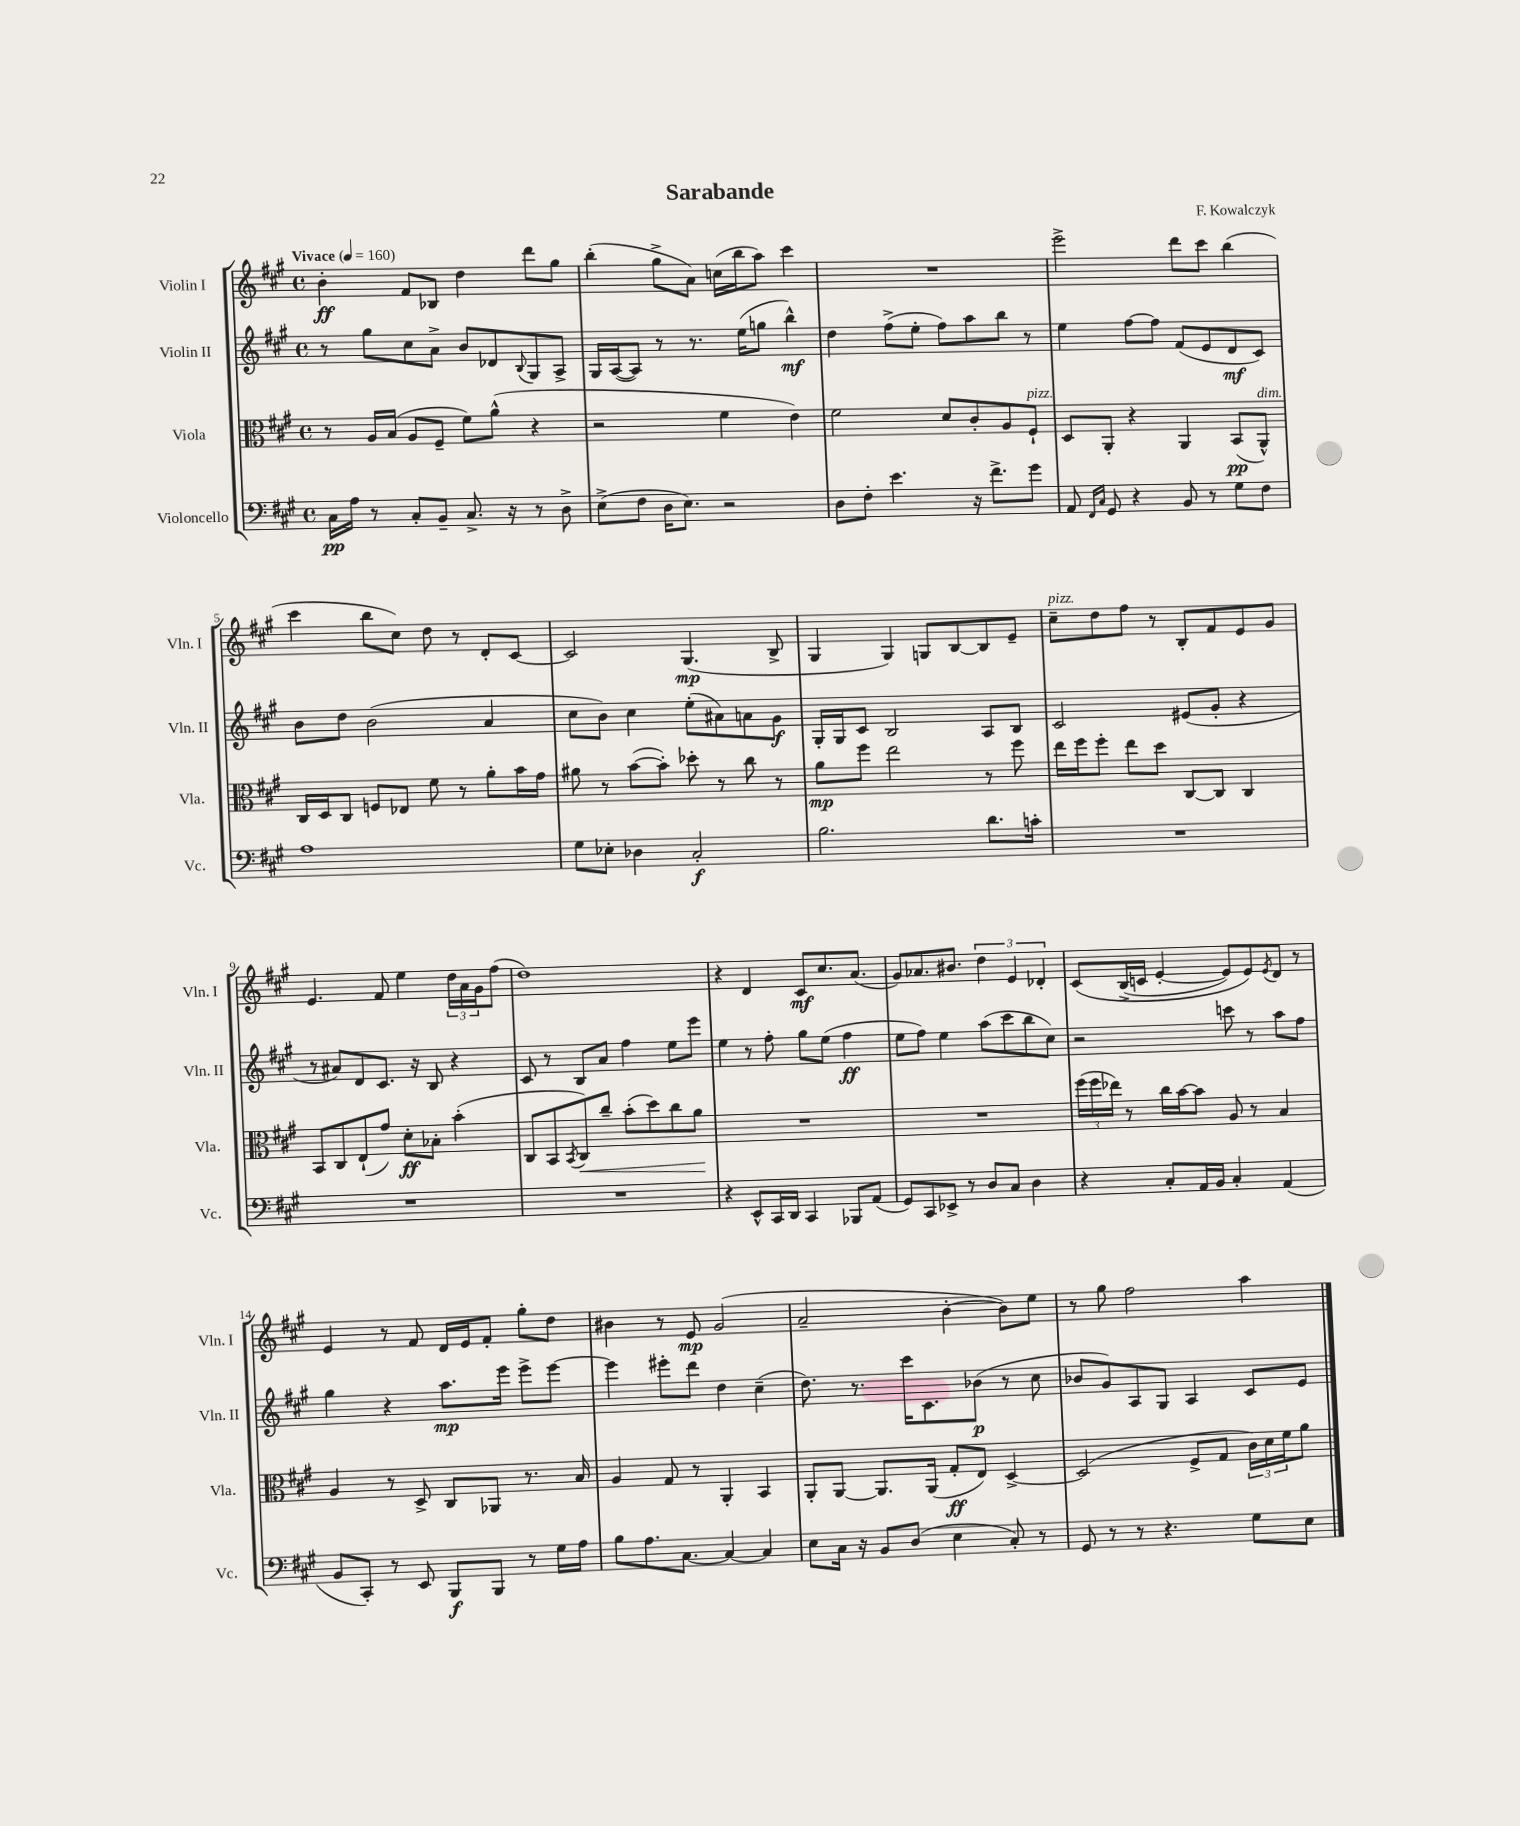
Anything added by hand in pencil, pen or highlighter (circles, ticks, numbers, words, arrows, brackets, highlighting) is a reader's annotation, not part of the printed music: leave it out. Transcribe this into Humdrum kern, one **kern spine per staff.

**kern	**kern	**kern	**kern
*staff4	*staff3	*staff2	*staff1
*clefF4	*clefC3	*clefG2	*clefG2
*k[f#c#g#]	*k[f#c#g#]	*k[f#c#g#]	*k[f#c#g#]
*M4/4	*M4/4	*M4/4	*M4/4
*met(c)	*met(c)	*met(c)	*met(c)
*MM160	*MM160	*MM160	*MM160
16C#	8r	8r	4b'
16A	.	.	.
8r	16A	8gg#	.
.	(16B	.	.
8C#'	8A	8cc#	8f#
8BB~	8F#~	8a^	8B-
8.C#^	8f#)	8b	4dd
.	(8a^^	8d-	.
16r	.	.	.
.	.	8qqB	.
8r	4r	8G#	8ddd
8D^	.	8A^	8gg#
=	=	=	=
(8E^	2r	16G#	(4bb'
.	.	([16A	.
8F#	.	8A])	.
16D	.	8r	8gg#^
8.E)	.	.	.
.	.	8.r	8a)
2r	4f#	.	(16cc
.	.	(16ee	16bb
.	.	8gg	8aa)
.	4e)	4bb^^)	4ccc#
=	=	=	=
8D	2f#	4dd	1r
8F#'	.	.	.
4.e	.	(8ff#^	.
.	.	8ee'	.
.	8d	8ff#)	.
16r	8c#'	8aa	.
8.f#^	.	.	.
.	8A	8bb	.
8g#	8F#`	8r	.
=	=	=	=
8AA	8D	4ee	2eee^
16qqFF#	.	.	.
16qqC#	.	.	.
8GG#	8AA'	.	.
4r	4r	[8ff#	.
.	.	8ff#]	.
8BB	4AA	(8f#	8ddd
8r	.	8e	8ccc#
8G#	(8BB	8d	(4bb
8F#	8AA^^)	8c#)	.
=	=	=	=
1A	16C#	8b	4ccc#
.	16D	.	.
.	8C#	8dd	.
.	8F	(2b	8bb
.	8E-	.	8cc#)
.	8f#	.	8dd
.	8r	.	8r
.	8a'	4a	8d'
.	16b	.	[8c#
.	16g#	.	.
=	=	=	=
8G#	8a#	8cc#	2c#]
8E-'	8r	8b)	.
4D-	([8b	4cc#	.
.	8b'])	.	.
2C#'	8dd-'	(8ee'	(4.G#
.	8r	8a#)	.
.	8cc#	8a	.
.	8r	8g#	8B^
=	=	=	=
2.B	8a	16G#'	4G#
.	.	16G#	.
.	8ff#	8c#	.
.	2ee	2B	4G#)
.	.	.	8G
.	.	.	[8B
8.d	8r	8A	8B]
.	8ff#	8B	8e~
16c'	.	.	.
=	=	=	=
1r	16ee	2c#	8cc#~
.	16ff#	.	.
.	8ff#'	.	8dd
.	8ee	.	8ff#
.	8dd	.	8r
.	[8C#	(8e#	8B'
.	8C#]	8g#'	8f#
.	4C#	4r	8e
.	.	.	8g#
=	=	=	=
1r	8BB	8r	4.e
.	8C#	8a#)	.
.	(8E`	8d	.
.	8g#)	8.c#	8f#
.	8d'	.	4ee
.	.	16r	.
.	8B-'	8B	.
.	(4b'	4r	24dd
.	.	.	24a
.	.	.	24g#
.	.	.	(8ff#
=	=	=	=
1r	8C#	8c#	1dd)
.	8BB	8r	.
.	8qBB	.	.
.	8C#)	8B	.
.	8cc#~	8a	.
.	(8b'	4ff#	.
.	8dd)	.	.
.	8cc#	8ee	.
.	8a	8eee	.
=	=	=	=
4r	1r	4ee	4r
8EE^^	.	8r	4d
16CC#	.	8ff#'	.
16DD	.	.	.
4CC#	.	8gg#	8c#
.	.	(8ee	8.cc#
8BBB-	.	4ff#	.
.	.	.	(8.a
(8AA	.	.	.
=	=	=	=
8GG#)	1r	8ee	8g#)
8CC#	.	8ff#)	8.a-
8EE-^	.	4ee	.
.	.	.	8.b#
8r	.	.	.
8D	.	(8aa	6dd
8C#	.	8ccc#	.
.	.	.	6e
4D	.	8bb	.
.	.	.	6d-'
.	.	8cc#)	.
=	=	=	=
4r	(24ff#	2r	&(8c#
.	24ff#	.	.
.	24ee-)	.	.
.	8r	.	(16B^
.	.	.	16c
8C#'	16cc#	.	[4e'
.	[16b	.	.
16AA	8b]	.	.
16BB	.	.	.
4C#'	8A	8ccc	8e])
.	8r	8r	8e&)
.	.	.	8qe
(4AA	4B	8aa	8d
.	.	8ff#	8r
=	=	=	=
8BB	4A	4gg#	4e
8CC#')	.	.	.
8r	8r	4r	8r
8EE	8D^	.	8f#
8BBB	8C#	8.aa	16d
.	.	.	16e
8BBB	8AA-	.	8f#'
.	.	16eee	.
8r	8.r	8eee^	8gg#'
16G#	.	[8eee	8dd
16A	16B	.	.
=	=	=	=
8B	4A	4eee]	4b#
8.A	.	.	.
.	8G#	8eee#'	8r
[8.C#	.	.	.
.	8r	8ddd	8e
4C#_	4AA'	4dd	(2g#
4C#]	4BB	(4cc#~	.
=	=	=	=
8E	8AA'	8.dd)	2a~
16C#	[8AA	.	.
16r	.	8.r	.
8BB	8.AA]	.	.
(8D	.	16ccc#	.
.	(16AA	8.c#	.
4E	8G#'	.	[4b'
.	8E)	(8b-	.
8C#')	[4D^	8r	8b])
8r	.	8cc#	8ee
=	=	=	=
8GG#	(2D]	8b-	8r
8r	.	8g#)	8gg#
8r	.	8A	2ff#
4.r	.	8G#	.
.	8F#^	4A	.
.	8G#	.	.
8G#	24c#)	8c#	4aa
.	24d	.	.
.	24f#	.	.
8E	8a	8e	.
==	==	==	==
*-	*-	*-	*-
